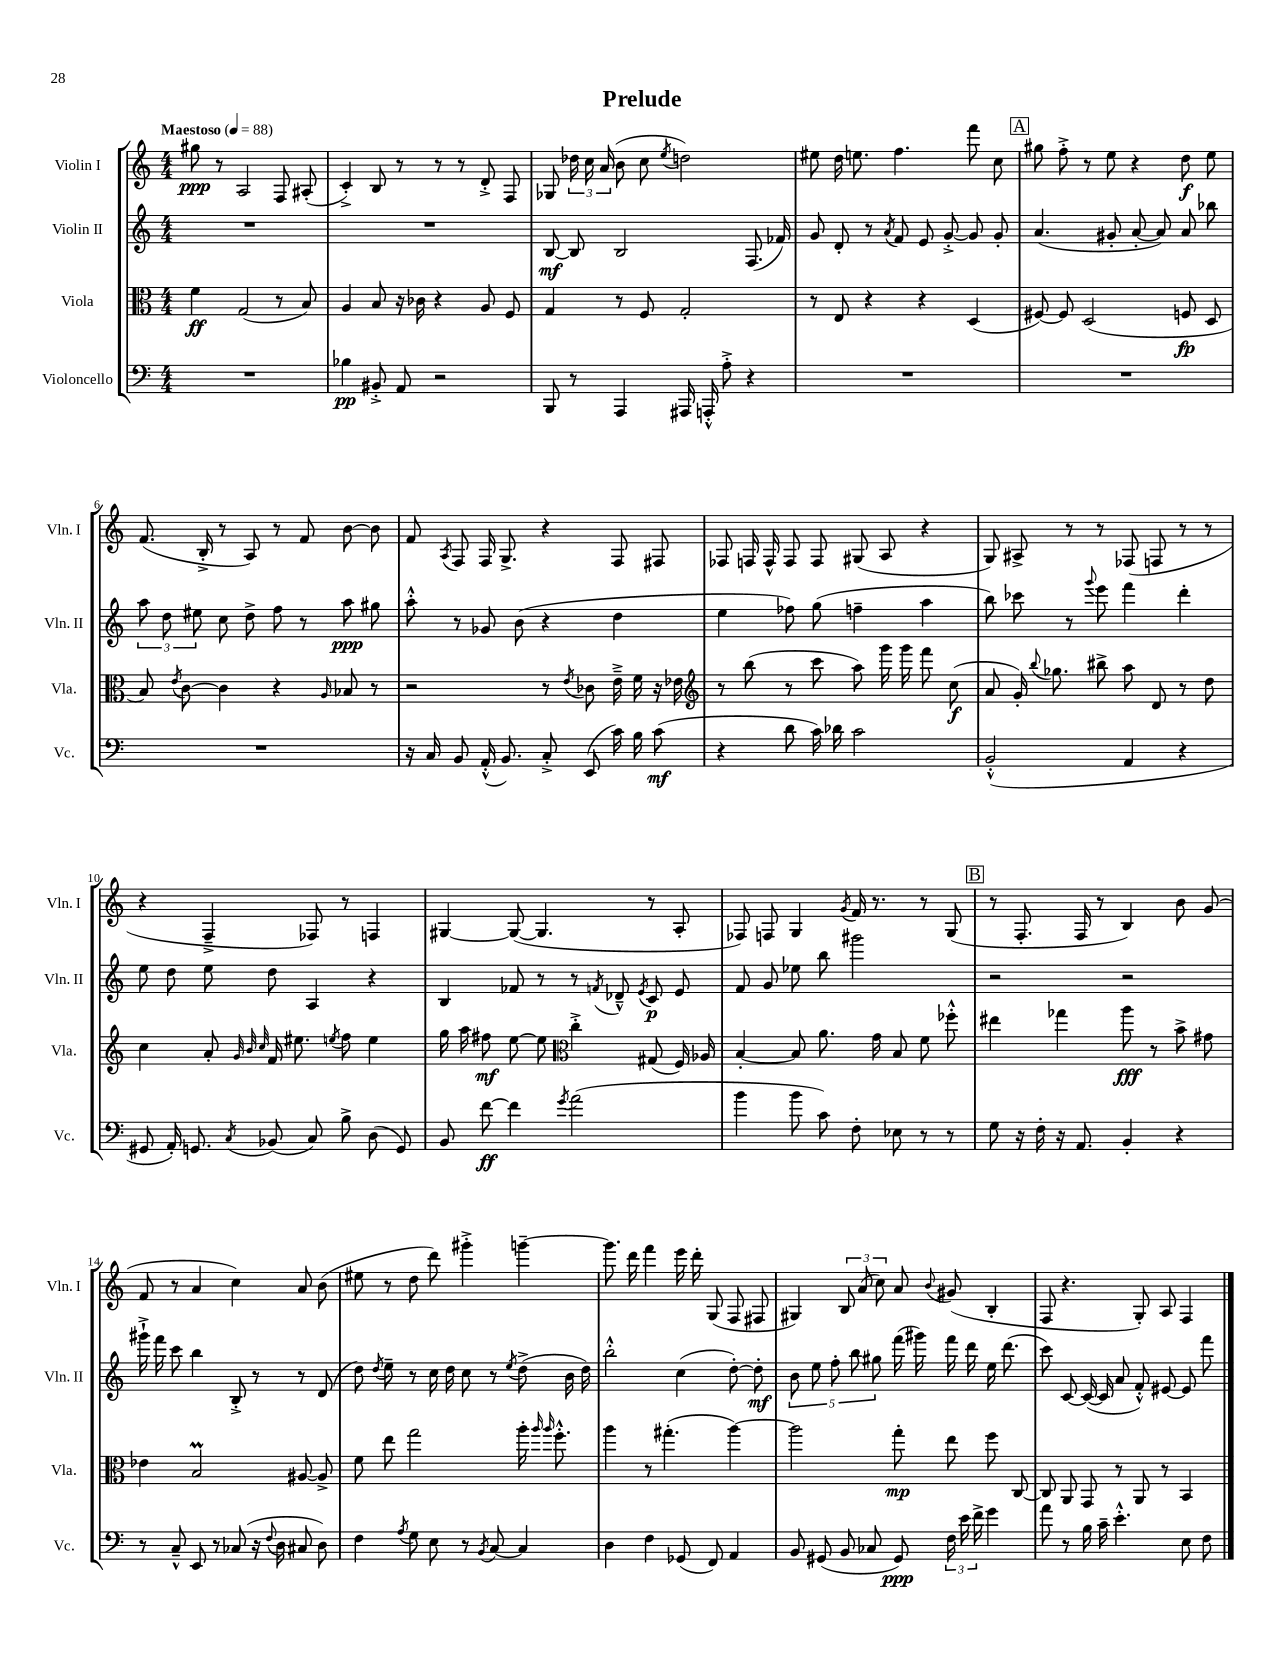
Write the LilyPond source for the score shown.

\header { title = "Prelude" }
<<
\new StaffGroup <<
\new Staff = "s0" \with { instrumentName = "Violin I" shortInstrumentName = "Vln. I" } {
    \clef treble \key c \major \numericTimeSignature \time 4/4 \tempo "Maestoso" 4 = 88
    \autoBeamOff gis''8\ppp r8 a2 f8 ais8-.( |
    c'4-.->) b8 r8 r8 r8 d'8-.-> f8 |
    ges8 \tuplet 3/2 { des''16 c''16 a'16( } b'8 c''8 \acciaccatura { e''8 } d''2) |
    eis''8 d''16 e''8. f''4. f'''8 c''8 |
    \mark \markup { \box "A" } gis''8 f''8-.-> r8 e''8 r4 d''8\f e''8 |
    f'8.( b16-.-> r8 a8) r8 f'8 b'8~ b'8 |
    f'8 \acciaccatura { a8 } f8 f16 g8.-> r4 f8 fis8 |
    fes8 f16 f16-^ f8 f8 gis8( a8 r4 |
    g8) ais8-> r8 r8 fes8( f8 r8 r8 |
    r4 f4---> fes8) r8 f4 |
    gis4~ gis8~( gis4. r8 a8-. |
    fes8) f8 g4 \acciaccatura { g'8 } f'16 r8. r8 g8( |
    \mark \markup { \box "B" } r8 f8.-. f16 r8 b4) b'8 g'8( |
    f'8 r8 a'4 c''4) a'8 b'8( |
    eis''8 r8 d''8 d'''8) gis'''4-.-> g'''4~-- |
    g'''8. d'''16 f'''4 e'''16 d'''16-. g8( f8 fis8 |
    gis4) \tuplet 3/2 { b8 a'8( c''8) } a'8 \appoggiatura { b'8 } gis'8( b4-. |
    f8 r4. g8-.) a8 f4 \bar "|." |
}
\new Staff = "s1" \with { instrumentName = "Violin II" shortInstrumentName = "Vln. II" } {
    \clef treble \key c \major \numericTimeSignature \time 4/4
    \autoBeamOff R1 |
    R1 |
    b8~\mf b8 b2 f8.( fes'16) |
    g'8 d'8-. r8 \acciaccatura { a'8 } f'8 e'8 g'8~-.-> g'8 g'8-. |
    \mark \markup { \box "A" } a'4.( gis'8-. a'8~-. a'8) a'8 bes''8 |
    \tuplet 3/2 { a''8 d''8 eis''8 } c''8 d''8-> f''8 r8 a''8\ppp gis''8 |
    a''8-.-^ r8 ges'8 b'8( r4 d''4 |
    e''4 fes''8) g''8( f''4-- a''4 |
    b''8) ces'''8 r8 \appoggiatura { g'''8 } e'''8 f'''4 d'''4-. |
    e''8 d''8 e''8 d''8 a4 r4 |
    b4 fes'8 r8 r8 \acciaccatura { f'8 } des'8---^ \acciaccatura { e'8 } c'8\p e'8 |
    f'8 g'8 ees''8 b''8 gis'''2 |
    \mark \markup { \box "B" } r2 r2 |
    gis'''16-!-> f'''16 c'''8 b''4 b8-.-> r8 r8 d'8( |
    d''8) \acciaccatura { d''8 } e''8-- r8 c''16 d''16 c''8 r8 \acciaccatura { e''8 } d''8->( b'16 d''16) |
    b''2-.-^ c''4( d''8~-.) d''8-.\mf |
    \tuplet 5/4 { b'8 e''8 f''8-. b''8 gis''8 } f'''16( gis'''16) f'''16 d'''16 e''16 d'''8.( |
    c'''8) c'8~ c'16~( c'16 a'8 f'8-.-^) eis'8~ eis'8 f'''8 \bar "|." |
}
\new Staff = "s2" \with { instrumentName = "Viola" shortInstrumentName = "Vla." } {
    \clef alto \key c \major \numericTimeSignature \time 4/4
    \autoBeamOff f'4\ff g2( r8 b8) |
    a4 b8 r16 ces'16 r4 a8 f8 |
    g4 r8 f8 g2-. |
    r8 e8 r4 r4 d4( |
    \mark \markup { \box "A" } fis8~) fis8 d2( f8\fp d8 |
    b8) \acciaccatura { e'8 } c'8~ c'4 r4 \grace { a16 } bes8 r8 |
    r2 r8 \acciaccatura { e'8 } ces'8 e'16---> f'16 r16 ees'16 |
    \clef treble r8 b''8( r8 c'''8 a''8) g'''16 g'''16 f'''8 c''8\f( |
    a'8 g'16-.) \appoggiatura { b''8 } ges''8. bis''8-> a''8 d'8 r8 d''8 |
    c''4 a'8-. \grace { g'32 b'32 c''32 } f'16 eis''8. \acciaccatura { e''8 } f''8 e''4 |
    g''16 a''16 fis''8\mf e''8~ e''8 \clef alto c''4-.-> gis8( f16) aes16 |
    b4~-. b8 a'8. g'16 b8 f'8 fes''8-.-^ |
    \mark \markup { \box "B" } eis''4 ges''4 a''8\fff r8 b'8-> gis'8 |
    ees'4 b2\prall ais8~ ais8-> |
    f'8 e''8 g''2 a''16-. \grace { a''16 a''16 } f''8.-.-^ |
    a''4 r8 gis''4.-.( a''4~) |
    a''2 g''8-.\mp e''8 f''8 c8~ |
    c8 a,8 g,8 r8 a,8 r8 b,4 \bar "|." |
}
\new Staff = "s3" \with { instrumentName = "Violoncello" shortInstrumentName = "Vc." } {
    \clef bass \key c \major \numericTimeSignature \time 4/4
    \autoBeamOff R1 |
    bes4\pp bis,8-.-> a,8 r2 |
    b,,8 r8 a,,4 ais,,16 a,,16-.-^ a8-.-> r4 |
    R1 |
    \mark \markup { \box "A" } R1 |
    R1 |
    r16 c16 b,8 a,16-.-^( b,8.) c8-.-> e,8( c'16) b16 c'8\mf( |
    r4 d'8 c'16) des'16 c'2 |
    b,2-.-^( a,4 r4 |
    gis,8 a,16-.) g,8. \acciaccatura { c8 } bes,8( c8) b8-> d8( g,8) |
    b,8 f'8~\ff f'4 \acciaccatura { g'8 } a'2( |
    b'4 b'8 c'8) f8-. ees8 r8 r8 |
    \mark \markup { \box "B" } g8 r16 f16-. r16 a,8. b,4-. r4 |
    r8 c8---^ e,8 r8 ces8( r16 \appoggiatura { f8 } d16 cis8 d8) |
    f4 \acciaccatura { a8 } g8 e8 r8 \acciaccatura { b,8 } c8~ c4 |
    d4 f4 ges,8( f,8) a,4 |
    b,8 gis,8( b,8 ces8 gis,8\ppp) \tuplet 3/2 { f16 e'16 f'16-> } g'4 |
    a'8 r8 b16 c'16-- e'4.-.-^ e8 f8 \bar "|." |
}
>>
>>
